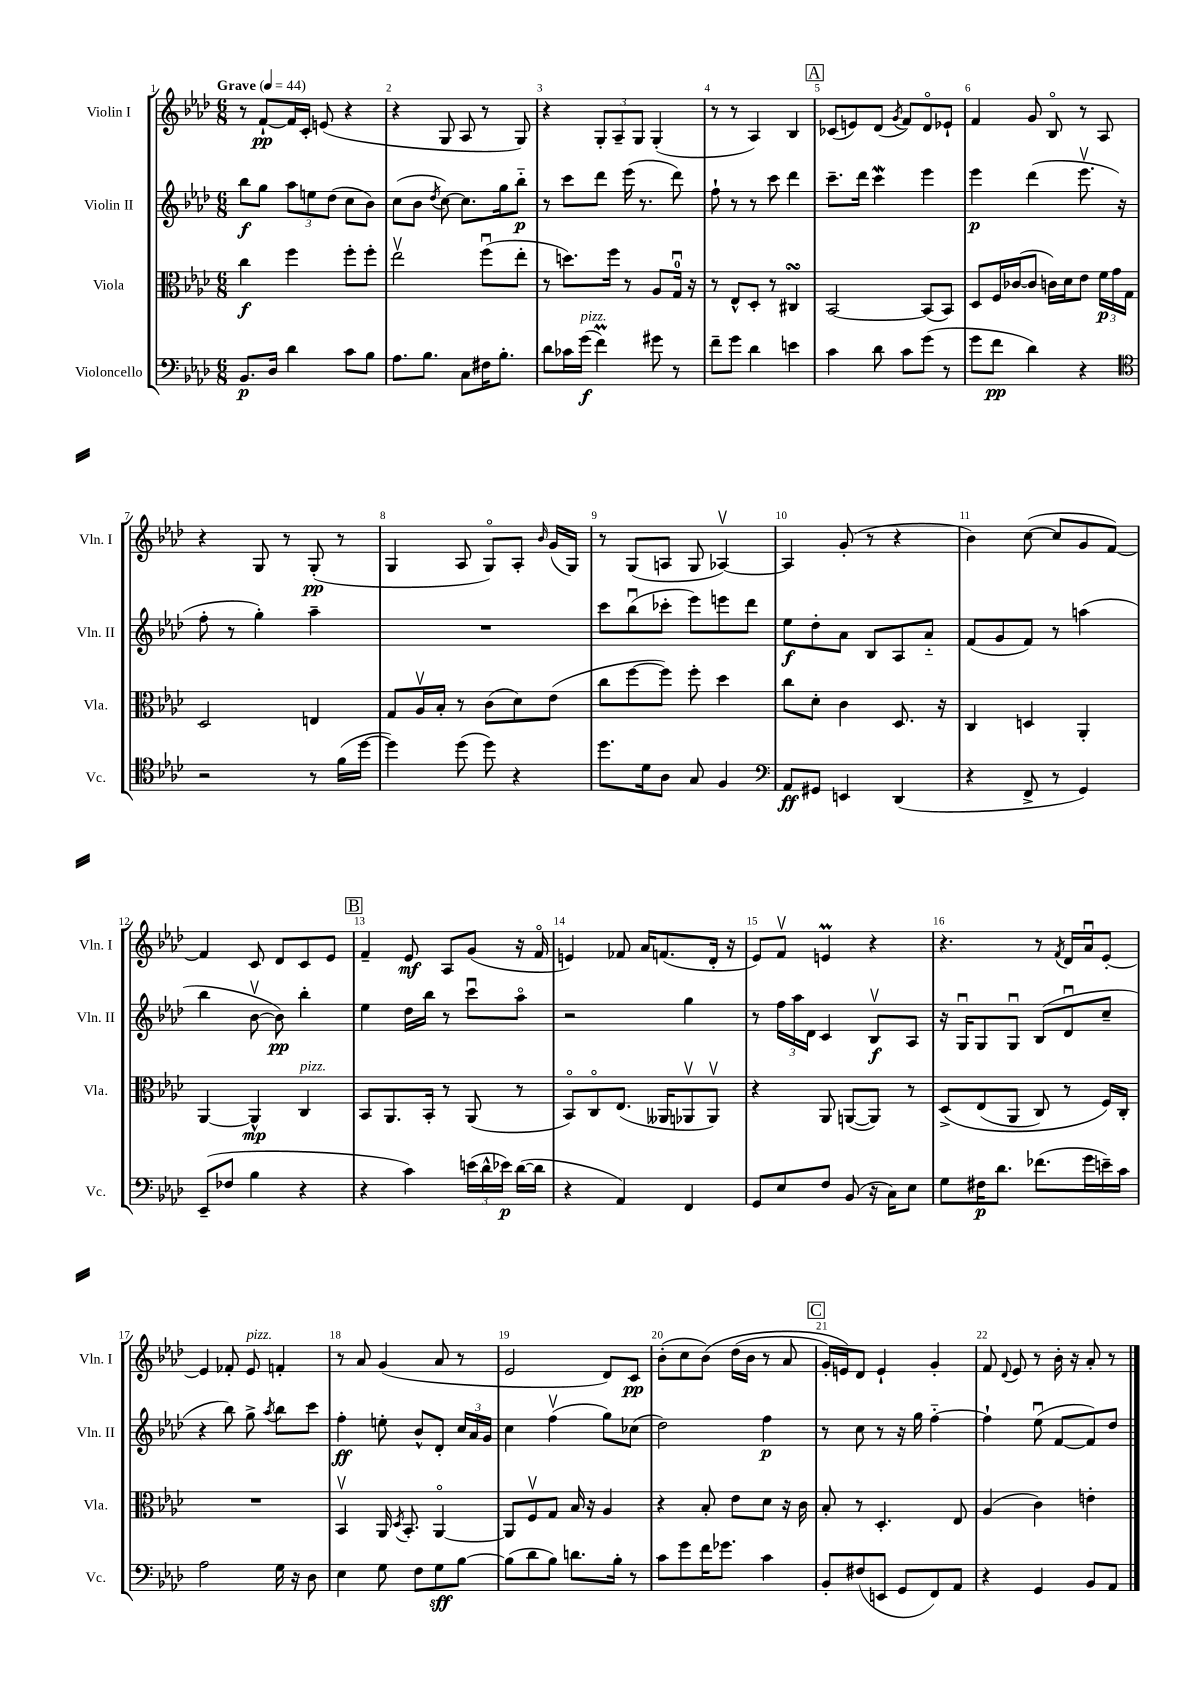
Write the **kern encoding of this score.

**kern	**kern	**kern	**kern
*staff4	*staff3	*staff2	*staff1
*clefF4	*clefC3	*clefG2	*clefG2
*k[b-e-a-d-]	*k[b-e-a-d-]	*k[b-e-a-d-]	*k[b-e-a-d-]
*M6/8	*M6/8	*M6/8	*M6/8
*MM44	*MM44	*MM44	*MM44
8.BB-	4cc	8bb-	8r
.	.	8gg	[8f`
16D-	.	.	.
4d-	4ff	12aa-	16f]
.	.	.	16c'
.	.	12ee	.
.	.	.	(8e
.	.	(12dd-	.
8c	8ff'	8cc	4r
8B-	8ff'	8b-)	.
=	=	=	=
8.A-	2ee-v	(8cc	4r
.	.	8b-	.
8.B-	.	.	.
.	.	8qdd-	.
.	.	[8cc)	8G
8C	.	8.cc]	8A-
16F#	(8ffu	.	8r
8.B-'	.	16gg	.
.	8ee-'	8bb-'~	8G)
=	=	=	=
8d-	8r	8r	4r
16c-	8.dd)	8ccc	.
(16g	.	.	.
4f)	.	8ddd-	12G'
.	16ff	.	.
.	.	.	12A-~
.	8r	(16eee-	.
.	.	.	12G
.	.	8.r	.
8g#	8A-	.	(4G'
8r	16Gu	8ddd-)	.
.	16r	.	.
=	=	=	=
8f~	8r	8ff`	8r
8g	8E-^^	8r	8r
4d-	8D-'	8r	4A-)
.	8r	8ccc	.
4e	4C#	4ddd-	4B-
=	=	=	=
4c	[2BB-	8.ccc~	(8c-
.	.	.	8e)
.	.	16ddd-	.
8d-	.	4ccc	(8d-
.	.	.	8qg
8c	.	.	8f)
(8g	(8BB-]	4eee-	8d-o
8r	8BB-)	.	8e-`
=	=	=	=
8g	8D-	4eee-	4f
8f	16F	.	.
.	([16c-	.	.
4d-)	8c-]	(4ddd-	8g
.	16c)	.	8B-o
.	16d-	.	.
4r	8e-	8.eee-v	8r
.	24f	.	8A-
.	24g	.	.
.	.	16r	.
.	24G	.	.
=	=	=	=
*clefC4	*	*	*
2r	2D-	8ff'	4r
.	.	8r	.
.	.	4gg')	8G
.	.	.	8r
8r	4E	4aa-~	(8G'
(16f	.	.	8r
[16dd-	.	.	.
=	=	=	=
4dd-])	8G	2.r	4G
.	16A-v	.	.
.	16B-'	.	.
(8dd-	8r	.	8A-
8dd-)	(8c	.	8Go)
4r	8d-)	.	8A-'
.	.	.	16qqb-
.	(8e-	.	(16g
.	.	.	16G)
=	=	=	=
8.dd-	8cc	8ccc	8r
.	[8ff	(8bb-u	(8G
16d-	.	.	.
8A-	8ff])	8ccc-'	8A
8G	8ff'	8eee-)	8G
4F	4dd-	8eee	[4A-v)
.	.	8ddd-	.
=	=	=	=
*clefF4	*	*	*
8AA-	8cc	8ee-	4A-]
8GG#	8d-'	8dd-'	.
4EE	4c	8a-	(8g'
.	.	8B-	8r
(4DD-	8.D-	8A-	4r
.	.	8a-'~	.
.	16r	.	.
=	=	=	=
4r	4C	(8f	4b-)
.	.	8g	.
8FF^	4D	8f)	([8cc
8r	.	8r	8cc]
4GG)	4AA-'	(4aa	8g
.	.	.	[8f)
=	=	=	=
(8EE-~	[4AA-	4bb-	4f]
8F-	.	.	.
4B-	4AA-^^]	[8b-v	8c
.	.	8b-])	8d-
4r	4C	4bb-'	8c
.	.	.	8e-
=	=	=	=
4r	8BB-	4ee-	4f~
.	8.AA-	.	.
4c)	.	16dd-	8e-
.	16BB-'	16bb-	.
.	8r	8r	8A-
(24e	(8AA-	8cccu	(8g
24d-^^	.	.	.
24e-)	.	.	.
([16d-	8r	8aa-o	16r
16d-]	.	.	16fo
=	=	=	=
4r	8BB-o)	2r	4e)
.	8Co	.	.
4AA-)	(8.E-	.	8f-
.	.	.	16a-
.	16AA--	.	(8.f
4FF	8AA-v	4gg	.
.	8AA-v)	.	16d-'
.	.	.	16r
=	=	=	=
8GG	4r	8r	8e-)
8E-	.	24ff	8fv
.	.	24aa-	.
.	.	24d-	.
8F	8AA-	4c	4e
(8BB-	([8AA	.	.
16r	8AA])	8B-v	4r
16C)	.	.	.
8E-	8r	8A-	.
=	=	=	=
8G	&(8D-^	16r	4.r
.	.	16Gu	.
16F#	(8E-	8G	.
8.d-	.	.	.
.	8AA-	8Gu	.
(8.f-	8C)	(8B-	8r
.	.	.	8qf
.	8r	8d-u	16d-
16g	.	.	16a-u
16e~)	16F&)	8cc~	[8e-'
16c	16C'	.	.
=	=	=	=
2A-	2.r	4r	4e-]
.	.	8bb-)	8f-'
.	.	8gg^	8e-
.	.	8qaa-	.
16G	.	8bb-	4f'
16r	.	.	.
8D-	.	8ccc	.
=	=	=	=
4E-	4BB-v	4ff'	8r
.	.	.	8a-
8G	16AA-	8ee'	(4g
.	8qD-	.	.
.	8.BB-'	.	.
8F	.	8b-^^	.
8G	[4AA-o	8d-'	8a-
[8B-	.	24cc	8r
.	.	24a-	.
.	.	24g	.
=	=	=	=
(8B-]	8AA-]	4cc	2e-
8d-	8Fv	.	.
8B-)	8G	(4ffv	.
8.d	16B-	.	.
.	16r	.	.
.	4A-	8gg)	8d-)
16B-'	.	.	.
8r	.	(8cc-	8c
=	=	=	=
8c	4r	2dd-)	(8b-'
8g	.	.	8cc
16f	8B-'	.	&(8b-)
8.g-	.	.	.
.	8e-	.	(16dd-
.	.	.	16b-
4c	8d-	4ff	8r
.	16r	.	8a-
.	16c	.	.
=	=	=	=
8BB-'	8B-'	8r	16g')
.	.	.	16e&)
(8F#	8r	8cc	8d-
8EE	4.D-'	8r	4e`
8GG	.	16r	.
.	.	16gg	.
8FF)	.	[4ff'~	4g'
8AA-	8E-	.	.
=	=	=	=
4r	(4A-	4ff`]	8f
.	.	.	8qqd-
.	.	.	8e-
4GG	4c)	(8ee-u	8r
.	.	[8f	16b-'
.	.	.	16r
8BB-	4e'	8f])	8a-'
8AA-	.	8dd-	8r
==	==	==	==
*-	*-	*-	*-
